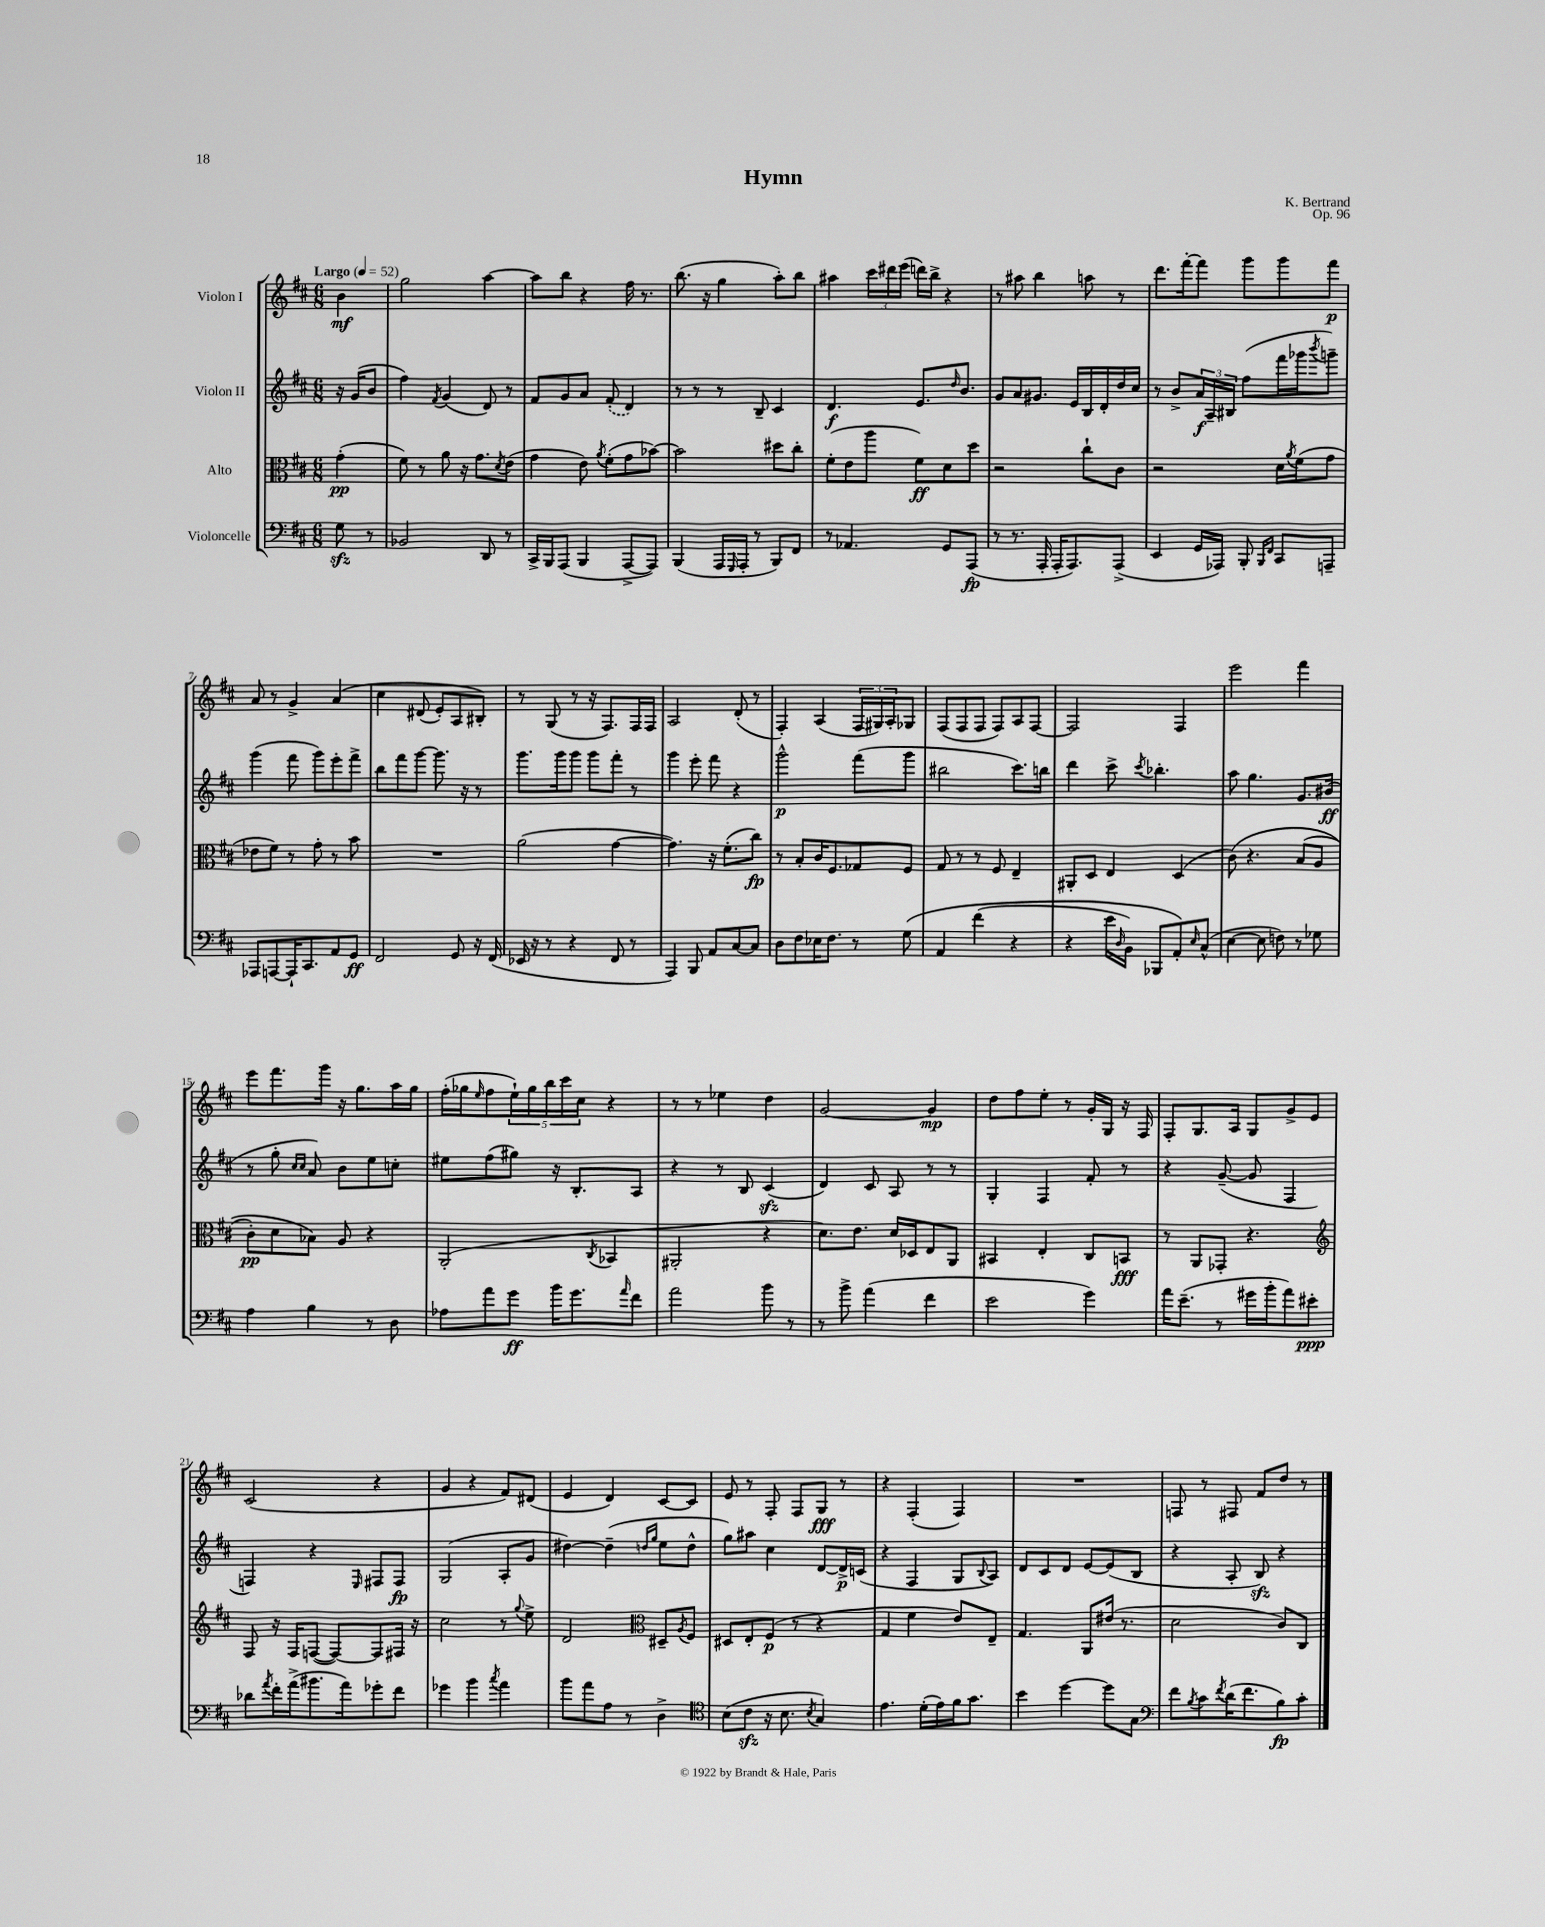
\header { title = "Hymn" composer = "K. Bertrand" opus = "Op. 96" }
<<
\new StaffGroup <<
\new Staff = "s0" \with { instrumentName = "Violon I" } {
    \clef treble \key d \major \numericTimeSignature \time 6/8 \partial 4 \tempo "Largo" 4 = 52
    b'4\mf |
    g''2 a''4~ |
    a''8 b''8 r4 fis''16 r8. |
    b''8.( r16 g''4 a''8-.) b''8 |
    ais''4 \tuplet 3/2 { cis'''16 dis'''16 e'''16( } d'''16) b''16-> r4 |
    r8 ais''8 b''4 a''8 r8 |
    d'''8. fis'''16~-. fis'''8 g'''8 g'''8 fis'''8\p |
    a'8 r8 g'4-> a'4\( |
    cis''4 dis'8( e'8-.) a8 bis8-.\) |
    r8 g8( r8 r16 fis8.) fis16 fis16 |
    a2 d'8-.( r8 |
    fis4-.) a4( \tuplet 3/2 { fis16 gis16) a16-. } ges8 |
    fis8( fis8 fis8 fis8) a8 fis8~ |
    fis2 fis4 |
    e'''2 fis'''4 |
    e'''8 fis'''8. g'''16 r16 g''8. a''16 g''16 |
    fis''16-.( ges''16 \grace { e''16 } fis''8 \tuplet 5/4 { e''16-!) ges''16 b''16 cis'''16 cis''16 } r4 |
    r8 r8 ees''4 d''4 |
    g'2~ g'4\mp |
    d''8 fis''8 e''8-. r8 g'16-. g16 r16 fis16 |
    fis8-. g8. a16 g8 g'8-> e'8 |
    cis'2( r4 |
    g'4 r4 fis'8) dis'8( |
    e'4 d'4) cis'8~ cis'8 |
    e'8 r8 fis8-. fis8 g8\fff r8 |
    r4 fis4-.( fis4) |
    R2. |
    f8 r8 fis8 fis'8 d''8 r8 \bar "|." |
}
\new Staff = "s1" \with { instrumentName = "Violon II" } {
    \clef treble \key d \major \numericTimeSignature \time 6/8 \partial 4
    r16 g'16( b'8 |
    fis''4) \acciaccatura { fis'8 } g'4( d'8) r8 |
    fis'8 g'8 a'8 \once \slurDashed fis'8-.( d'4) |
    r8 r8 r8 b8-- cis'4 |
    d'4.\f e'8. \grace { d''16 } b'8. |
    g'8 a'8 gis'8. e'16 b16 d'16-. d''16 cis''16 |
    r8 b'8-> \tuplet 3/2 { a'16\f a16-- bis16 } fis''8( fis'''16 ges'''16 \acciaccatura { b'''8 } g'''8--) |
    g'''4( fis'''8 g'''8) e'''8-. fis'''8-> |
    b''8 fis'''8 g'''8~ g'''8. r16 r8 |
    g'''8. g'''16 g'''8 g'''8 fis'''8-. r8 |
    g'''4 e'''8-. fis'''8 r4 |
    g'''2-^\p fis'''8( g'''8 |
    bis''2 cis'''8.) b''16 |
    d'''4 cis'''8-> \acciaccatura { cis'''8 } bes''4.-. |
    a''8 g''4. g'8. bis'16\ff( |
    r8 g''8-. \grace { cis''16 cis''16 } a'8) b'8 e''8 c''8-. |
    eis''8 fis''8( gis''8) r16 b8.-. a8 |
    r4 r8 b8 cis'4\sfz( |
    d'4) cis'8 a8 r8 r8 |
    g4-. fis4 fis'8-. r8 |
    r4 g'8~--( g'8 fis4 |
    f4) r4 \grace { e16 } fis8 fis8\fp |
    g2( a8-. g'8 |
    dis''4~) dis''4--( \grace { d''16 g''16 } e''8 d''8-^ |
    g''8) ais''8 cis''4 d'8~ d'16->\p c'16( |
    r4 fis4 g8 \appoggiatura { b8 } a8) |
    d'8 cis'8 d'8 e'8~ e'8( b8 |
    r4 a8-. b8\sfz) r4 \bar "|." |
}
\new Staff = "s2" \with { instrumentName = "Alto" } {
    \clef alto \key d \major \numericTimeSignature \time 6/8 \partial 4
    g'4-.\pp( |
    fis'8) r8 a'8 r16 g'8. \acciaccatura { d'8 } e'8( |
    g'4 e'8) \acciaccatura { a'8 } fis'8-.( g'8 bes'8~) |
    bes'2 dis''8 cis''8-. |
    fis'8-.( e'8 a''8 fis'8\ff) d'8 d''8 |
    r2 cis''8-! cis'8 |
    r2 d'16 \acciaccatura { a'8 } fis'16( g'8 |
    ees'8 fis'8) r8 g'8-. r8 b'8 |
    R2. |
    a'2( g'4~ |
    g'4.) r16 fis'8.-.( cis''8\fp) |
    r8 b8-. cis'16 fis8. ges8 fis8 |
    g8 r8 r8 fis8 e4-- |
    ais,8-. d8 e4 d4( |
    cis'8)\( r4. b8( a8 |
    cis'8-.\pp) d'8 bes8\) a8 r4 |
    a,2-.( \acciaccatura { cis8 } bes,4 |
    ais,2-. r4 |
    d'8.) e'8. d'16 des16 e8 a,8 |
    bis,4 e4-. cis8 b,8\fff |
    r8 a,8 ges,8-. r4. |
    \clef treble fis8 r16 fis16 f8~( f8~) f8 fis16 r16 |
    cis''2 r8 \appoggiatura { g''8 } e''8-> |
    d'2 \clef alto dis8-- \acciaccatura { a8 } fis8 |
    dis8 e8-. fis8\p( r8 r4 |
    g4 fis'4 e'8) e8-- |
    g4. a,8 eis'16( r8. |
    d'2 cis'8) cis8 \bar "|." |
}
\new Staff = "s3" \with { instrumentName = "Violoncelle" } {
    \clef bass \key d \major \numericTimeSignature \time 6/8 \partial 4
    g8\sfz r8 |
    bes,2 d,8 r8 |
    cis,16-> b,,16 a,,8( b,,4 a,,8~-> a,,8) |
    b,,4( a,,16 \grace { g,,16 } a,,16-. r8 b,,8) fis,8 |
    r8 aes,4. g,8 a,,8\fp( |
    r8 r8. a,,16-. a,,16-. a,,8.) a,,8->( |
    e,4 g,16 aes,,16) b,,8-. \grace { b,,16 fis,16 } cis,8 a,,8-- |
    aes,,8 a,,8~ a,,16-! cis,8. a,8 g,8\ff |
    fis,2 g,8 r16 fis,16( |
    ees,16 r16 r8 r4 fis,8 r8 |
    a,,4) b,,8 a,8 cis8~ cis8 |
    d8 fis8 ees16 fis8. r8 g8\( |
    a,4 fis'4( r4 |
    r4 e'16 \grace { d16 } b,16) bes,,8 a,8-.\) \grace { e16 } cis8-^( |
    e4~ e8 f8) r8 ges8 |
    a4 b4 r8 d8 |
    aes8 a'8 g'8\ff b'16 g'8. \grace { a'16 } fis'8 |
    a'2 b'8 r8 |
    r8 b'8-> a'4( fis'4 |
    e'2 g'4) |
    a'16 e'8.--( r8 gis'16 b'16-. a'8) eis'8-.\ppp |
    des'8 \acciaccatura { a'8 } fis'16-. a'16->( bis'8. a'16) ges'8-. fis'8 |
    ges'4 b'4 \acciaccatura { cis''8 } a'4 |
    b'8 a'8 a8 r8 d4-> |
    \clef tenor b8( cis'8\sfz r16 b8. \acciaccatura { b8 } g4) |
    e'4. d'16-.( e'16) fis'16 g'8. |
    b'4 d''4~ d''8 g8 |
    \clef bass fis'8 \acciaccatura { b8 } cis'8 \acciaccatura { fis'8 } d'16( fis'8. b8\fp) cis'8-. \bar "|." |
}
>>
>>
